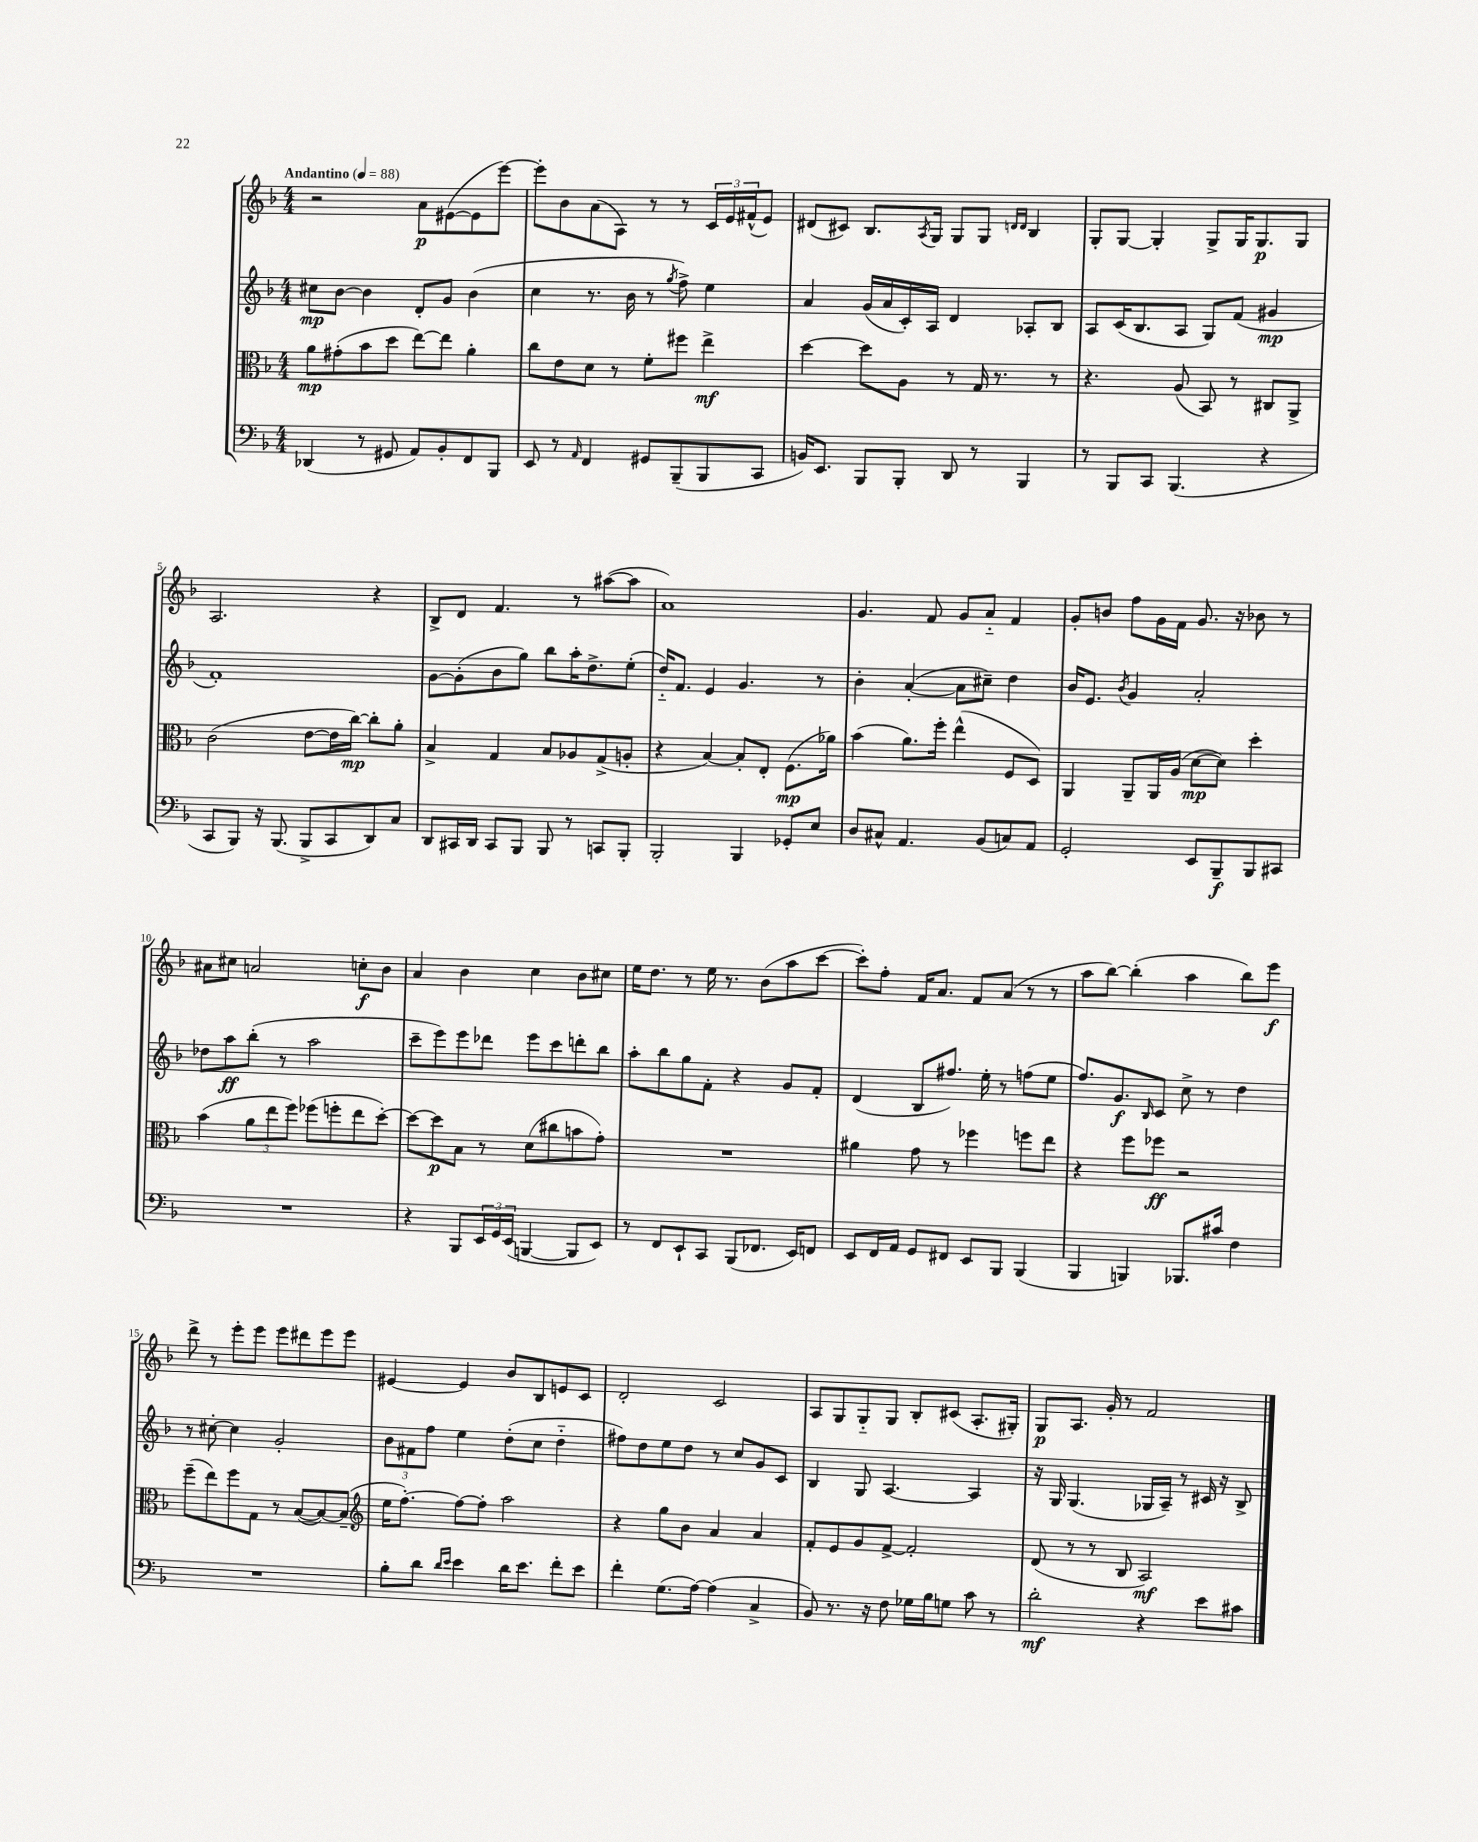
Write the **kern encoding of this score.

**kern	**kern	**kern	**kern
*staff4	*staff3	*staff2	*staff1
*clefF4	*clefC3	*clefG2	*clefG2
*k[b-]	*k[b-]	*k[b-]	*k[b-]
*M4/4	*M4/4	*M4/4	*M4/4
*MM88	*MM88	*MM88	*MM88
(4DD-/	8a\L	8cc#\L	2r
.	(8g#'\	[8b-\J	.
8r	8b-\	4b-\]	.
8GG#/	8dd\J	.	.
8AA/L)	[8ee\L)	8d'/L	8a\L
8BB-'/	8ee\]J	8g/J	([8e#\
8FF/	4a'\	(4b-\	8e#\]
8BBB-/J	.	.	[8eee\J)
=	=	=	=
8EE/	8cc\L	4cc\	8eee'\]L
8r	8e\	.	8b-\
16qqAA/	.	.	.
4FF/	8d\J	8.r	(8a\
.	8r	.	8A\J)
.	.	16b-\	.
8GG#/L	8f'\L	8r	8r
.	.	8qgg/	.
(8BBB-~/	8ff#\J	8ff^\)	8r
8BBB-/	4ee^\	4ee\	24c/LL
.	.	.	24e/
.	.	.	(24f#^^/J
8CC/J	.	.	8e/J)
=	=	=	=
16BB/LK)	[4dd\	4a/	(8d#/L
8.EE/J	.	.	.
.	.	.	8c#/J)
8BBB-/L	8dd\]L	(16g/LL	8.B-/L
.	.	16a/	.
8BBB-'/J	8A\J	16c'/)	.
.	.	.	8qA/
.	.	16A/JJ	16G/Jk
8DD/	8r	4d/	8G/L
8r	16G/	.	8G/J
.	8.r	.	.
.	.	.	16qqd/LL
.	.	.	16qqd/JJ
4BBB-/	.	8A-'/L	4B-/
.	8r	8B-/J	.
=	=	=	=
8r	4.r	8A/L	8G'/L
8BBB-/L	.	(16c/K	[8G/J
.	.	8.B-/	.
8CC/J	.	.	4G'/]
(4.BBB-/	(8A/	8A/J	.
.	8BB-/)	8G/L)	8G^/L
.	8r	(8f/J	16G/K
.	.	.	8.G/
4r	8C#/L	4g#/	.
.	8AA^/J	.	8G/J
=	=	=	=
8CC/L	(2c\	1f')	2.A/
8BBB-/J)	.	.	.
16r	.	.	.
(8.BBB-/	.	.	.
8BBB-^/L	[8e\L	.	.
8CC/	16e\]L	.	.
.	[16cc\JJ)	.	.
8DD/)	8cc'\]L	.	4r
8C/J	8a'\J	.	.
=	=	=	=
8DD/L	4B-^/	[8g\L	8B-^/L
16CC#/L	.	(8g'\]	8d/J
16DD/JJ	.	.	.
8CC#/L	4G/	8b-\	4.f/
8BBB-/J	.	8gg\J)	.
8BBB-/	8B-/L	8bb-\L	.
8r	8A-/	16aa'\K	8r
.	.	8.dd^\	.
8CC/L	(8G^/	.	([8aa#\L
8BBB-'/J	8A'/J	(8ee'\J	8aa#\]J
=	=	=	=
2BBB-'/	4r	16dd'~/LK)	1a)
.	.	8.f/J	.
.	[4B-/)	4e/	.
4BBB-/	8B-'/]L	4.g/	.
.	8E'/J	.	.
8GG-'/L	(8.F\L	.	.
8E/J	.	8r	.
.	16a-\Jk)	.	.
=	=	=	=
8D/L	(4b-\	4b-'\	4.g/
8C#^^/J	.	.	.
4.AA/	8.a\L)	([4a'/	.
.	.	.	8f/
.	16ff'\Jk	.	.
.	(4ee^^\	8a\]L	8g/L
(8BB-/L	.	8cc#~\J)	8a'~/J
8C/)	8F/L	4dd\	4f/
8AA/J	8D/J)	.	.
=	=	=	=
2GG'/	4AA/	16b-/LK	8g'/L
.	.	8.e/J	.
.	.	.	8b/J
.	.	8qb-/	.
.	8AA~/L	4g/	8ff\L
.	16AA/L	.	16g\L
.	(16A/JJ	.	16f\JJ
8EE/L	[8d\L	2a'/	8.g/
8BBB-~/	8d\]J)	.	.
.	.	.	16r
8BBB-/	4dd'\	.	8b-\
8CC#/J	.	.	8r
=	=	=	=
1r	(4b-\	8dd-\L	8a#\L
.	.	8aa\	8cc#\J
.	12a\L	(8bb-'\J	2a/
.	12ee\	.	.
.	.	8r	.
.	12ff\J)	.	.
.	(8ff-\L	2aa\	.
.	8ff'\	.	.
.	8ee\	.	8cc'\L
.	[8dd'\J)	.	8b-\J
=	=	=	=
4r	8dd\_L	8ccc~\L	4a/
.	8dd\]	8eee\)	.
8BBB-/L	8B-\J	8eee\	4b-\
24EE/L	8r	8ddd-\J	.
24GG/	.	.	.
(24EE/JJ	.	.	.
[4BBB/	(8d\L	8eee\L	4cc\
.	8cc#\	8ccc\	.
8BBB/]L	8b\	8ddd'\	8b-\L
8EE/J)	8g'\J)	8bb-\J	8cc#\J
=	=	=	=
8r	1r	8aa'\L	16ee\LK
.	.	.	8.dd\J
8FF/L	.	8bb-\	.
8EE`/	.	8gg\	8r
8CC/J	.	8f'\J	16ee\
.	.	.	8.r
(8BBB-/L	.	4r	.
8.FF-/J	.	.	(8b-\L
.	.	8g/L	8aa\
16EE/LK)	.	.	.
8FF/J	.	8f'/J	[8ccc\J
=	=	=	=
8EE/L	4a#\	(4d/	8ccc'\]L)
16FF/L	.	.	8ff'\J
16AA/JJ	.	.	.
8GG/L	8g\	8B-/L	16f/LK
.	.	.	8.a/J
8FF#/J	8r	8.ff#/J)	.
8EE/L	4ff-\	.	8f/L
.	.	16ee'\	.
8BBB-/J	.	8r	(8a/J
(4BBB-/	8ff\L	(8ff\L	8r
.	8ee\J	8ee\J	8r
=	=	=	=
4BBB-/	4r	8.ff/L)	8aa\L
.	.	.	[8bb-\J)
.	.	8.g/	.
4BBB/)	8ff\L	.	(4bb-'\]
.	.	16qqB-/	.
.	8ff-\J	8c/J	.
8.BBB-/L	2r	8cc^\	4aa\
.	.	8r	.
16c#/Jk	.	.	.
4F\	.	4dd\	8bb-\L)
.	.	.	8eee\J
=	=	=	=
1r	(8ff~\L	8r	8ddd^\
.	8ee\)	[8cc#'\	8r
.	8ff\	4cc#\]	8eee'\L
.	8G\J	.	8eee\J
.	8r	2g'/	8eee\L
.	([8B-/L	.	8ddd#\
.	8B-/_)	.	8eee\
.	(8B-~/]J	.	8eee\J
=	=	=	=
*	*clefG2	*	*
8B-'\L	16ee\LK	12b-\L	[4e#/
.	[8.ff'\J)	.	.
.	.	12f#\	.
8d\J	.	.	.
.	.	12ff\J	.
16qqd/LL	.	.	.
16qqe/JJ	.	.	.
4e\	8ff\_L	4ee\	4e#/]
.	8ff'\]J	.	.
16d\LK	2aa\	(8dd'\L	8b-/L
8.e\J	.	.	.
.	.	8cc\J	8B-/
8f'\L	.	4dd'~\	8e/
8e\J	.	.	8c/J
=	=	=	=
4f'\	4r	8ff#\L)	2d'/
.	.	8dd\	.
(8.G\L	8gg\L	8ee\	.
.	8b-\J	8dd\J	.
[16A\Jk)	.	.	.
(4A\]	4a/	8r	2c/
.	.	8cc/L	.
4C^/	4a/	8g/	.
.	.	8c/J	.
=	=	=	=
8BB-/)	8f'/L	4B-/	8A/L
8.r	8e/	.	8G/
.	8g/	8G/	8G'~/
16r	.	.	.
8F\	[8f^/J	[4.A/	8G/J
16G-\LL	2f'/]	.	8B-'/L
16B-\J	.	.	.
8G\J	.	.	(8c#/J
8c\	.	4A/]	8.A'/L
8r	.	.	.
.	.	.	16G#'/Jk)
=	=	=	=
2d'\	(8d/	16r	8G/L
.	.	16G/	.
.	8r	(4.G/	8.A/J
.	8r	.	.
.	.	.	16g'/
.	8B-/	.	8r
4r	2A/)	16G-/LL	2f/
.	.	16A~/JJ)	.
.	.	8r	.
8e\L	.	16c#/	.
.	.	16r	.
8c#\J	.	8B-^/	.
==	==	==	==
*-	*-	*-	*-
